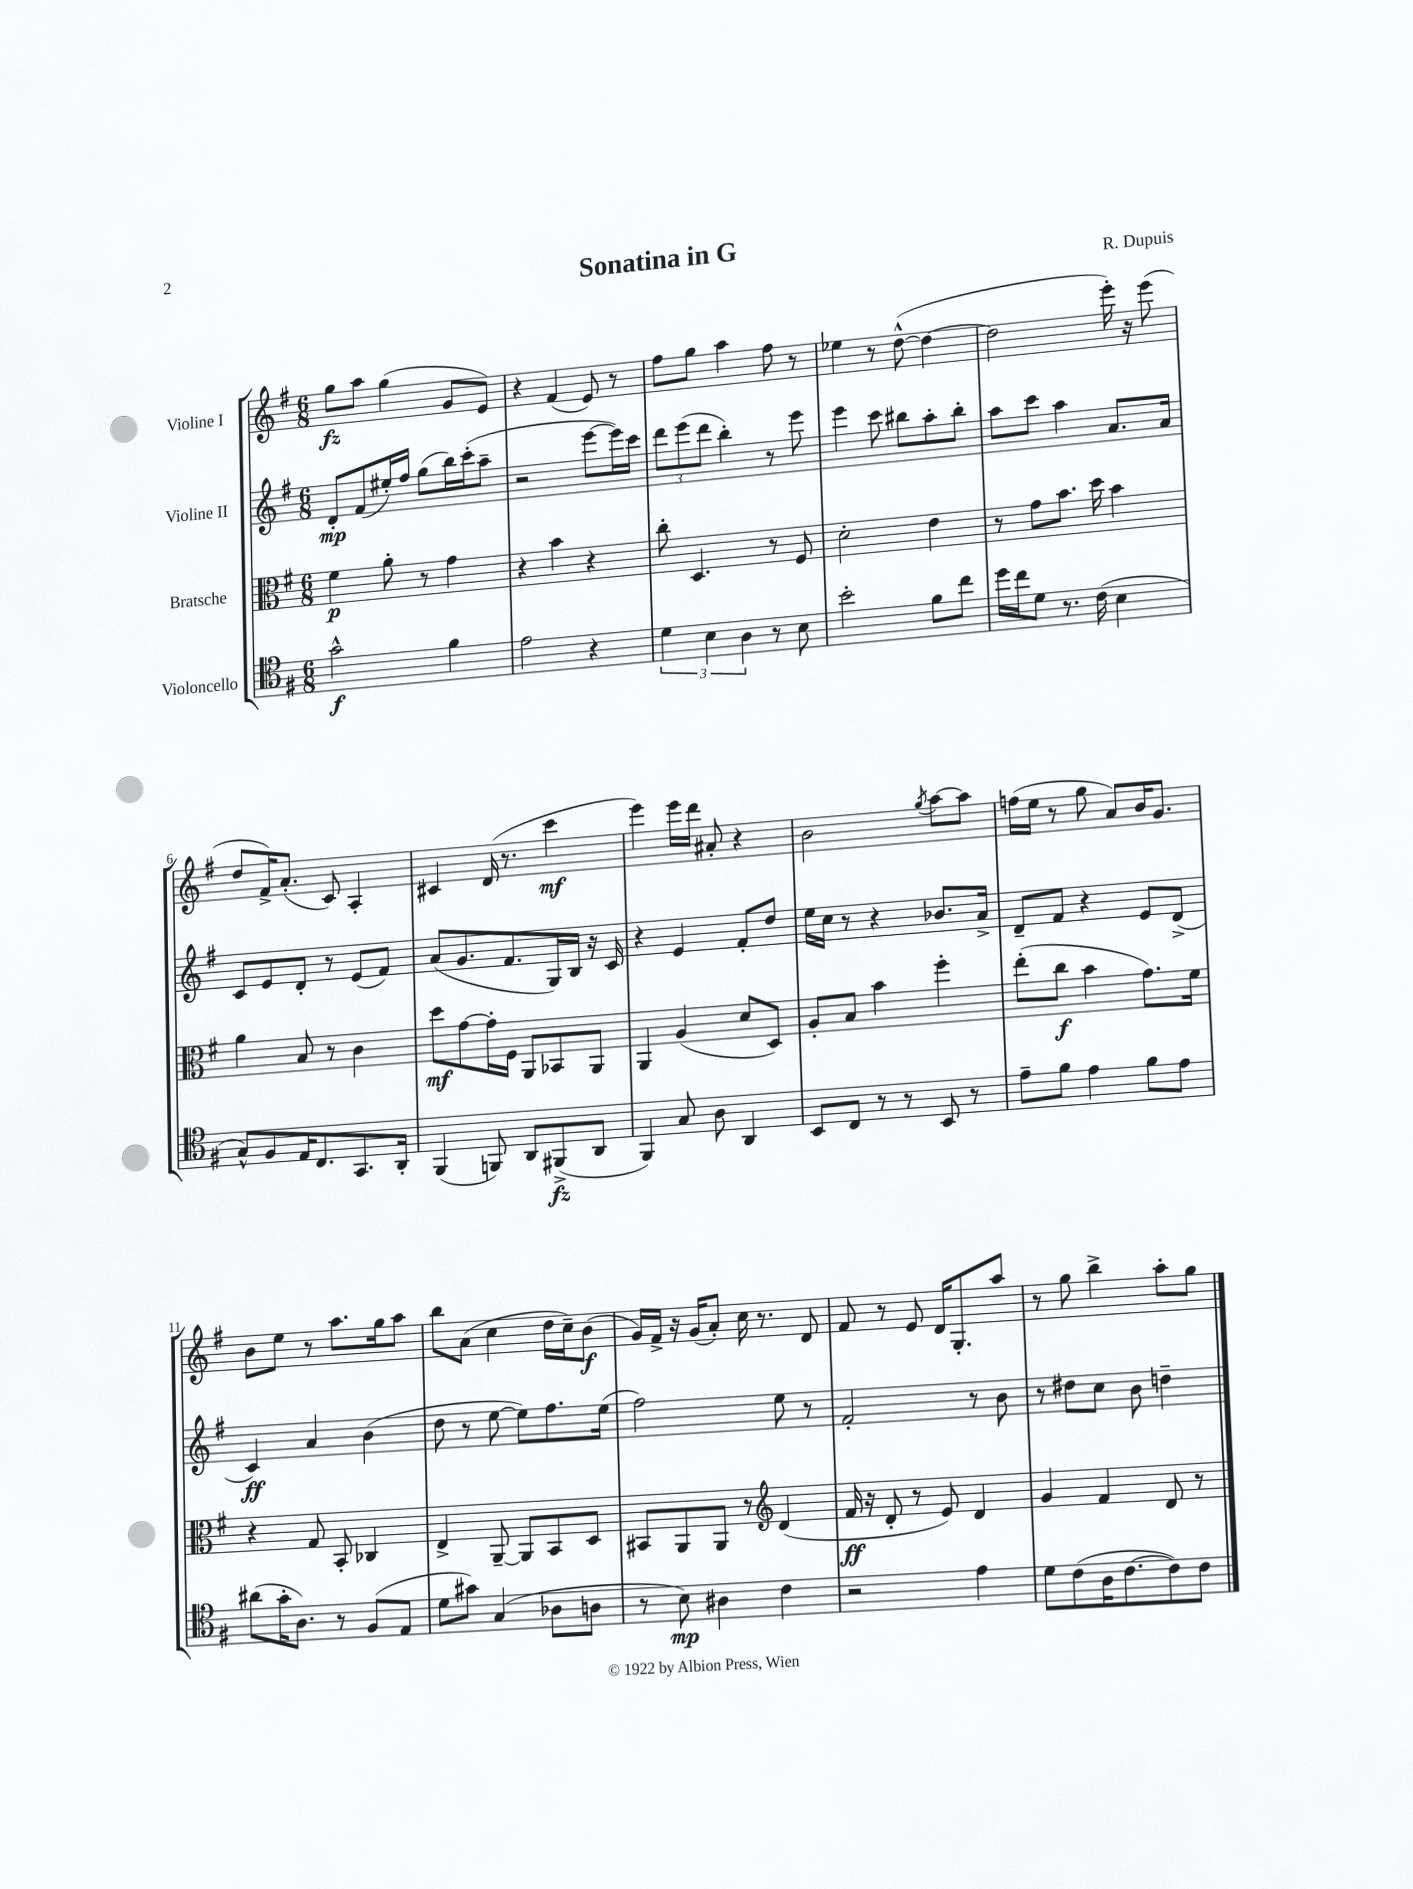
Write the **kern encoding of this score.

**kern	**kern	**kern	**kern
*staff4	*staff3	*staff2	*staff1
*clefC4	*clefC3	*clefG2	*clefG2
*k[f#]	*k[f#]	*k[f#]	*k[f#]
*M6/8	*M6/8	*M6/8	*M6/8
2g^^\	4f#\	8d'/L	8gg\L
.	.	(8f#/	8aa\J
.	8a'\	16ee#'/L)	(4gg\
.	.	16ff#/JJ	.
.	8r	(8gg\L	.
4f#\	4g\	16bb\L)	8g/L
.	.	(16ccc'\J	.
.	.	8aa~\J	8e/J)
=	=	=	=
2e\	4r	2r	4r
.	4b\	.	(4f#/
4r	4r	[8eee\L	8e/)
.	.	16eee\]L)	8r
.	.	16ccc\JJ	.
=	=	=	=
6d\	8cc'\	12ddd\L	8ff#\L
.	.	(12eee\	.
.	4.D/	.	8gg\J
6B\	.	12ddd\J	.
.	.	4bb'\)	4aa\
6A\	.	.	.
8r	8r	8r	8ff#\
8B\	8F#/	8eee\	8r
=	=	=	=
2b'\	2d'\	4eee\	4ee-\
.	.	8ccc\	8r
.	.	8bb#\L	([8dd^^\
8f#\L	4e\	8aa'\	4dd\_
8cc\J	.	8bb#'\J	.
=	=	=	=
16dd\LL	8r	8aa\L	2dd\]
16cc\J	.	.	.
8d\J	8g\L	8ccc\J	.
8.r	8.b\J	4aa\	.
(16c\	16dd\	.	.
4B\	4b\	8.a/L	16eee'\)
.	.	.	16r
.	.	.	(8eee\
.	.	16a/Jk	.
=	=	=	=
8G^^/L)	4a\	8c/L	8dd/L
8F#/	.	8e/	16f#^/K)
.	.	.	(8.a'/J
16E/K	8B/	8d'/J	.
8.C/	.	.	.
.	8r	8r	8c/)
8.GG/	4c\	(8e/L	4A'/
.	.	8f#/J)	.
16AA'/Jk	.	.	.
=	=	=	=
(4FF#/	8dd\L	(8a/L	4c#/
.	[8g\	8.g/	.
8FF/)	16g'\]L	.	(16d/
.	16F#\JJ	8.f#/	8.r
8AA/L	8AA/L	.	.
(8FF#^/	8BB-/	16G/L)	4ccc\
.	.	16B/JJ	.
8AA/J	8AA/J	16r	.
.	.	16c/	.
=	=	=	=
4FF#/)	4AA/	4r	4eee\)
8G/	(4A/	4e/	16eee\LL
.	.	.	16ddd\JJ
8A\	.	.	8a#'/
4AA/	8d/L	8f#'/L	4r
.	8D/J)	8dd/J	.
=	=	=	=
8BB/L	8A'/L	16ee\LL	2b\
.	.	16cc\JJ	.
8C/J	8B/J	8r	.
8r	4b\	4r	.
8r	.	.	.
.	.	.	8qgg/
8BB/	4ff#'\	8.b-/L	[8aa\L
8r	.	.	8aa\]J
.	.	16a^/Jk	.
=	=	=	=
8e~\L	(8ee'\L	8d~/L	(16ff\LL
.	.	.	16ee\JJ
8f#\J	8cc\J	8f#/J	8r
4e\	4b\	4r	8gg\
.	.	.	8a/L)
8f#\L	8.g\L)	8e/L	16b/K
.	.	.	8.g/J
8e\J	.	(8d^/J	.
.	16f#\Jk	.	.
=	=	=	=
(8a#\L	4r	4c/)	8b\L
16g'\K	.	.	8ee\J
8.A\J)	.	.	.
.	8G/	4a/	8r
8r	8BB'/	.	8.aa\L
(8F#/L	4C-/	(4b\	.
.	.	.	16gg\k
8E/J	.	.	8aa\J
=	=	=	=
8d\L	4E^/	8dd\	8bb\L
8g#\J)	.	8r	(8a\J
(4G/	[8AA~/	[8ee\	4cc\
.	8AA/]L	8ee\]L)	.
8A-\L	8BB/	8.ff#\	16dd\LL
.	.	.	16cc~\J)
8A\J	8D/J	.	(8b\J
.	.	(16ee\Jk	.
=	=	=	=
8r	8BB#/L	2ff#\)	16g/LL)
.	.	.	16f#^/JJ
8B\)	8AA/	.	16r
.	.	.	(16g/LK
4A#\	8AA/J	.	8a'/J)
.	8r	.	16cc\
.	.	.	8.r
*	*clefG2	*	*
4c\	(4d/	8ee\	.
.	.	8r	8d/
=	=	=	=
2r	16f#/	2f#'/	8f#/
.	16r	.	.
.	8d'/	.	8r
.	8r	.	8e/
.	8e/)	.	16d/LK
.	.	.	8.G'/
4e\	4d/	8r	.
.	.	8b\	8aa/J
=	=	=	=
8d\L	4g/	8r	8r
(8c\	.	8dd#\L	8gg\
16A\K	4f#/	8cc\J	4bb^\
[8.c\	.	.	.
.	.	8b\	.
8c\])	8d/	4dd~\	8aa'\L
8c\J	8r	.	8gg\J
==	==	==	==
*-	*-	*-	*-
